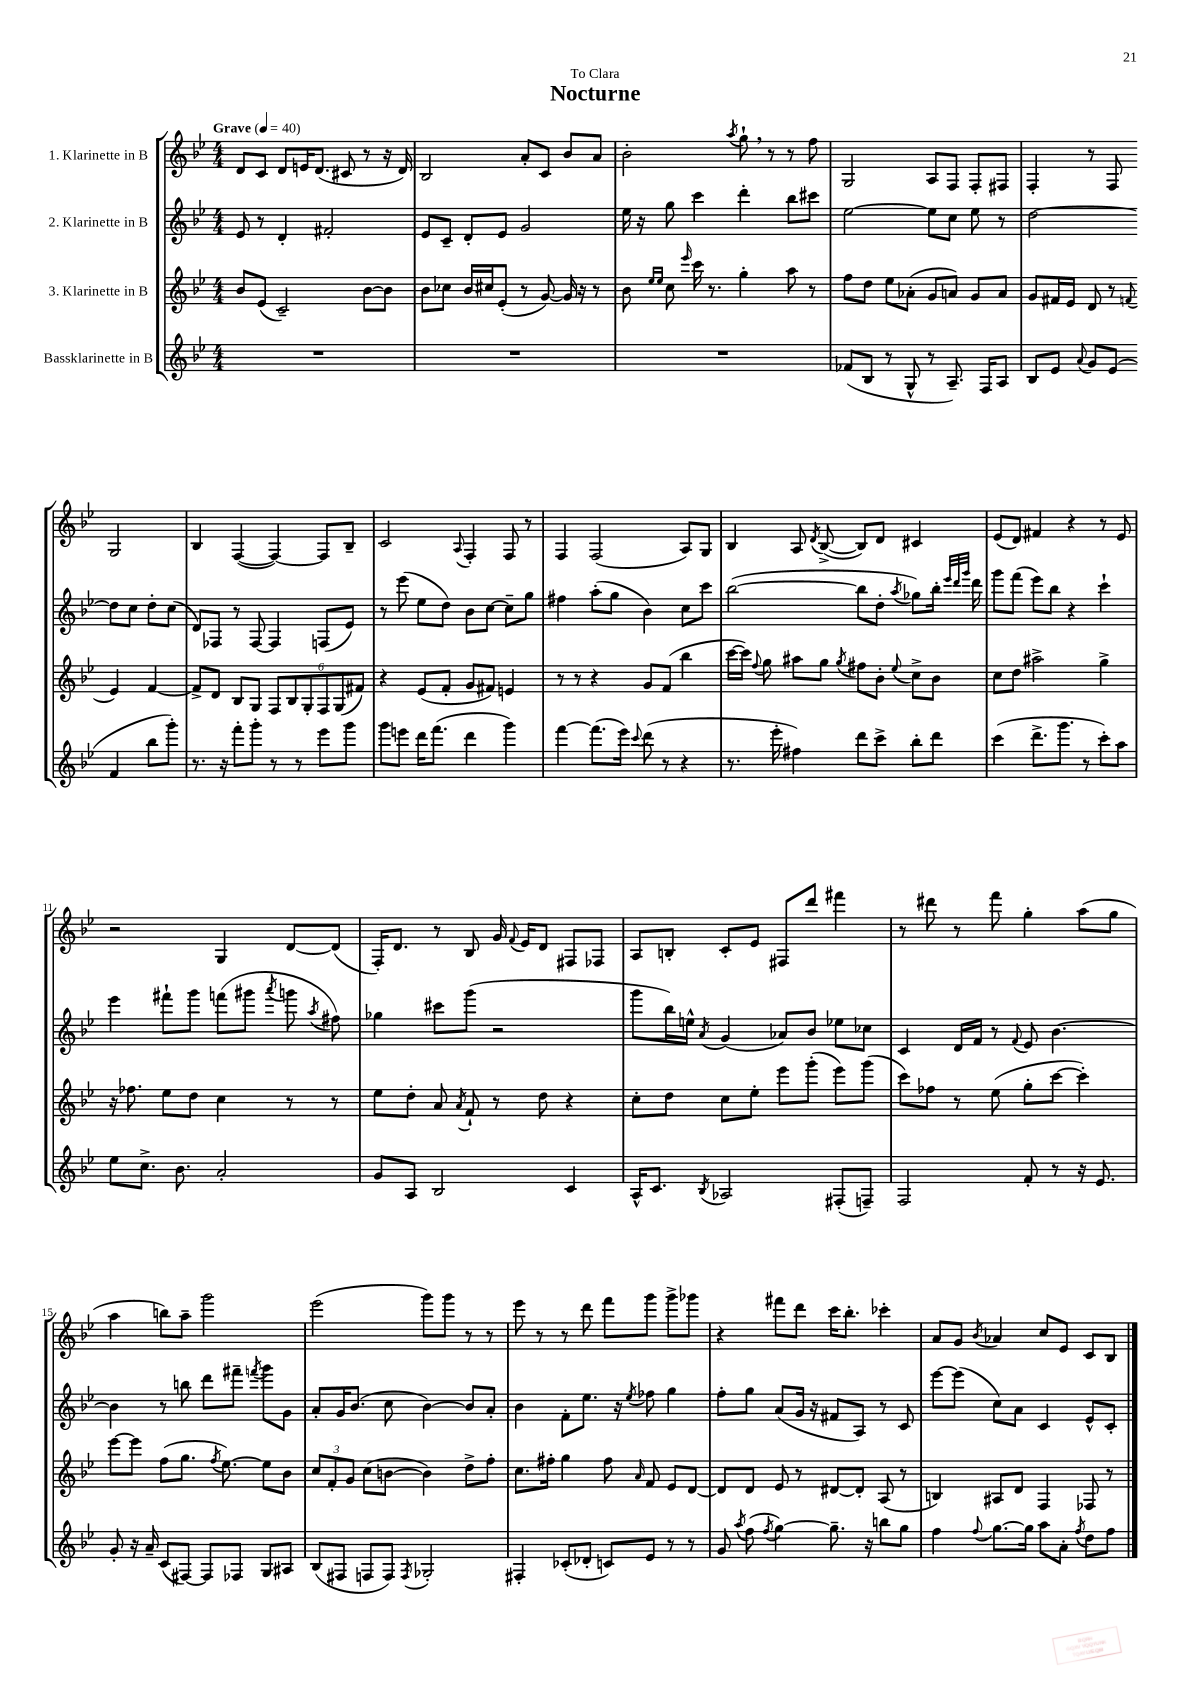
\header { title = "Nocturne" dedication = "To Clara" }
<<
\new StaffGroup <<
\new Staff = "s0" \with { instrumentName = "1. Klarinette in B" } {
    \clef treble \key bes \major \numericTimeSignature \time 4/4 \tempo "Grave" 4 = 40
    \autoBeamOff d'8[ c'8] d'8[ e'16 d'8.]( cis'8 r8 r16 d'16) |
    bes2 a'8[-. c'8] bes'8[ a'8] |
    bes'2-. \acciaccatura { a''8 } g''8-! \breathe r8 r8 f''8 |
    g2 a8[ f8] f8[-. fis8] |
    f4-. r8 f8 g2 |
    bes4 f4~( f4~) f8[ bes8]-- |
    c'2 \appoggiatura { a8 } f4-. f8 r8 |
    f4 f2( a8[) g8] |
    bes4 a8 \acciaccatura { d'8 } bes8~->( bes8[) d'8] cis'4 |
    ees'8[( d'8]) fis'4 r4 r8 ees'8 |
    r2 g4 d'8[~ d'8]( |
    f16[-.) d'8.] r8 bes8 g'16 \appoggiatura { f'8 } ees'16[ d'8] fis8[ fes8] |
    a8[ b8]-. c'8[-. ees'8] fis8[ d'''8] fis'''4 |
    r8 dis'''8 r8 f'''8 g''4-. a''8[( g''8] |
    a''4 b''8[) a''8]-- g'''2 |
    ees'''2( g'''8[) g'''8] r8 r8 |
    ees'''8 r8 r8 d'''8 f'''8[ g'''8] g'''8[-> ges'''8] |
    r4 fis'''8[ d'''8] c'''16[ bes''8.]-. ces'''4-. |
    a'8[ g'8] \acciaccatura { bes'8 } aes'4 c''8[ ees'8] c'8[ bes8] \bar "|." |
}
\new Staff = "s1" \with { instrumentName = "2. Klarinette in B" } {
    \clef treble \key bes \major \numericTimeSignature \time 4/4
    \autoBeamOff ees'8 r8 d'4-. fis'2-. |
    ees'8[ c'8]-- d'8[-. ees'8] g'2 |
    ees''16 r16 g''8 c'''4 d'''4-. bes''8[ cis'''8] |
    ees''2~ ees''8[ c''8] ees''8 r8 |
    d''2~ d''8[ c''8] d''8[-. c''8]( |
    d'8[) fes8] r8 fes8~ fes4 f8[( ees'8]) |
    r8 ees'''8( ees''8[ d''8]) bes'8[ c''8]~ c''8[-- g''8] |
    fis''4 a''8[-.( g''8] bes'4) c''8[ c'''8] |
    bes''2~( bes''8[ d''8]-. \acciaccatura { a''8 } ges''8[) bes''16]-. \grace { ees'''32[ d'''32 g'''32] } d'''16 |
    g'''8[ f'''8]( ees'''8[) bes''8] r4 c'''4-! |
    ees'''4 fis'''8[-! g'''8] f'''8[( gis'''8] \acciaccatura { a'''8 } g'''8 \acciaccatura { a''8 } fis''8) |
    ges''4 cis'''8[ g'''8]( r2 |
    g'''8[ bes''16) e''16]-^ \acciaccatura { a'8 } g'4( aes'8[) bes'8] ees''8[ ces''8] |
    c'4 d'16[ f'16] r8 \appoggiatura { f'8 } ees'8 bes'4.~ |
    bes'4 r8 b''8 d'''8[ fis'''8]-- \acciaccatura { f'''8 } g'''8[ g'8] |
    a'8[-. g'16 bes'8.]( c''8 bes'4~) bes'8[ a'8]-. |
    bes'4 f'8[-. ees''8.] r16 \acciaccatura { ees''8 } fes''8 g''4 |
    f''8[-. g''8] a'8[( g'16] r16 fis'8[ a8]) r8 c'8 |
    ees'''8[~ ees'''8]( c''8[) a'8] c'4 ees'8[-^ c'8]-. \bar "|." |
}
\new Staff = "s2" \with { instrumentName = "3. Klarinette in B" } {
    \clef treble \key bes \major \numericTimeSignature \time 4/4
    \autoBeamOff bes'8[ ees'8]( c'2--) bes'8[~ bes'8] |
    bes'8[ ces''8] bes'16[ cis''16 ees'8]-.( r8 g'8~) g'16 r16 r8 |
    bes'8 \grace { ees''16[ ees''16] } c''8 \grace { ees'''16 } c'''16 r8. g''4-. a''8 r8 |
    f''8[ d''8] ees''8[ aes'8]-.( g'8[ a'8]) g'8[ a'8] |
    g'8[ fis'16 ees'16] d'8 r8 \appoggiatura { f'8 } ees'4 f'4~ |
    f'8[-> d'8] bes8[ g8] \tuplet 6/4 { f8[ bes8 g8-. f8 g8( fis'8]) } |
    r4 ees'8[( f'8]-. g'8[ fis'8]) e'4 |
    r8 r8 r4 g'8[ f'8]( bes''4 |
    c'''16[~ c'''16]) \appoggiatura { f''8 } g''8 ais''8[ g''8] \acciaccatura { g''8 } fis''8[ bes'8]-. \appoggiatura { ees''8 } c''8[-> bes'8] |
    c''8[ d''8] ais''2-> g''4-> |
    r16 fes''8. ees''8[ d''8] c''4 r8 r8 |
    ees''8[ d''8]-. a'8 \acciaccatura { a'8 } f'8-! r8 d''8 r4 |
    c''8[-. d''8] c''8[ ees''8]-. ees'''8[ g'''8]-.( ees'''8[) g'''8]( |
    c'''8[) fes''8] r8 ees''8( g''8[-. c'''8]~ c'''4-.) |
    ees'''8[~ ees'''8] f''8[( g''8.] \acciaccatura { f''8 } ees''8.~) ees''8[ bes'8] |
    \tuplet 3/2 { c''8[ f'8-. g'8] } c''8[( b'8]~ b'4) d''8[-> f''8]-. |
    c''8.[ fis''16]-. g''4 fis''8 \grace { a'16 } f'8 ees'8[ d'8]~ |
    d'8[ d'8] ees'8 r8 dis'8[~ dis'8]-. a8( r8 |
    b4) ais8[ d'8] f4 fes8 r8 \bar "|." |
}
\new Staff = "s3" \with { instrumentName = "Bassklarinette in B" } {
    \clef treble \key bes \major \numericTimeSignature \time 4/4
    \autoBeamOff R1 |
    R1 |
    R1 |
    fes'8[( bes8] r8 g8-^ r8 a8.--) f16[ a8] |
    bes8[ ees'8] \appoggiatura { a'8 } g'8[ ees'8]( f'4 bes''8[ g'''8]-.) |
    r8. r16 f'''8[-. g'''8]-. r8 r8 ees'''8[ g'''8] |
    g'''8[ e'''8] d'''16[ f'''8.]( d'''4 g'''4) |
    f'''4~ f'''8.[( ees'''16]) \appoggiatura { c'''8 } d'''8( r8 r4 |
    r8. ees'''16-. fis''4) d'''8[ c'''8]-> bes''8[-. d'''8] |
    c'''4( d'''8.[-> g'''8.] r8 c'''8[-.) a''8] |
    ees''8[ c''8.]-> bes'8. a'2-. |
    g'8[ a8] bes2 c'4 |
    a16[-^ c'8.] \acciaccatura { bes8 } aes2 fis8[-.( f8]--) |
    f2 f'8-. r8 r16 ees'8. |
    g'8-. r16 a'16-- c'8[( fis8]~) fis8[ fes8] g8[ ais8] |
    bes8[( fis8] f8[ f8]) \acciaccatura { f8 } ges2-. |
    fis4-. ces'8[-.( des'8]-. c'8[) ees'8] r8 r8 |
    g'8 \acciaccatura { a''8 } f''8( \acciaccatura { f''8 } g''4~) g''8.-- r16 b''8[ g''8] |
    f''4 \appoggiatura { f''8 } g''8.[~ g''16] a''8[ a'8]-. \acciaccatura { f''8 } d''8[ f''8] \bar "|." |
}
>>
>>
